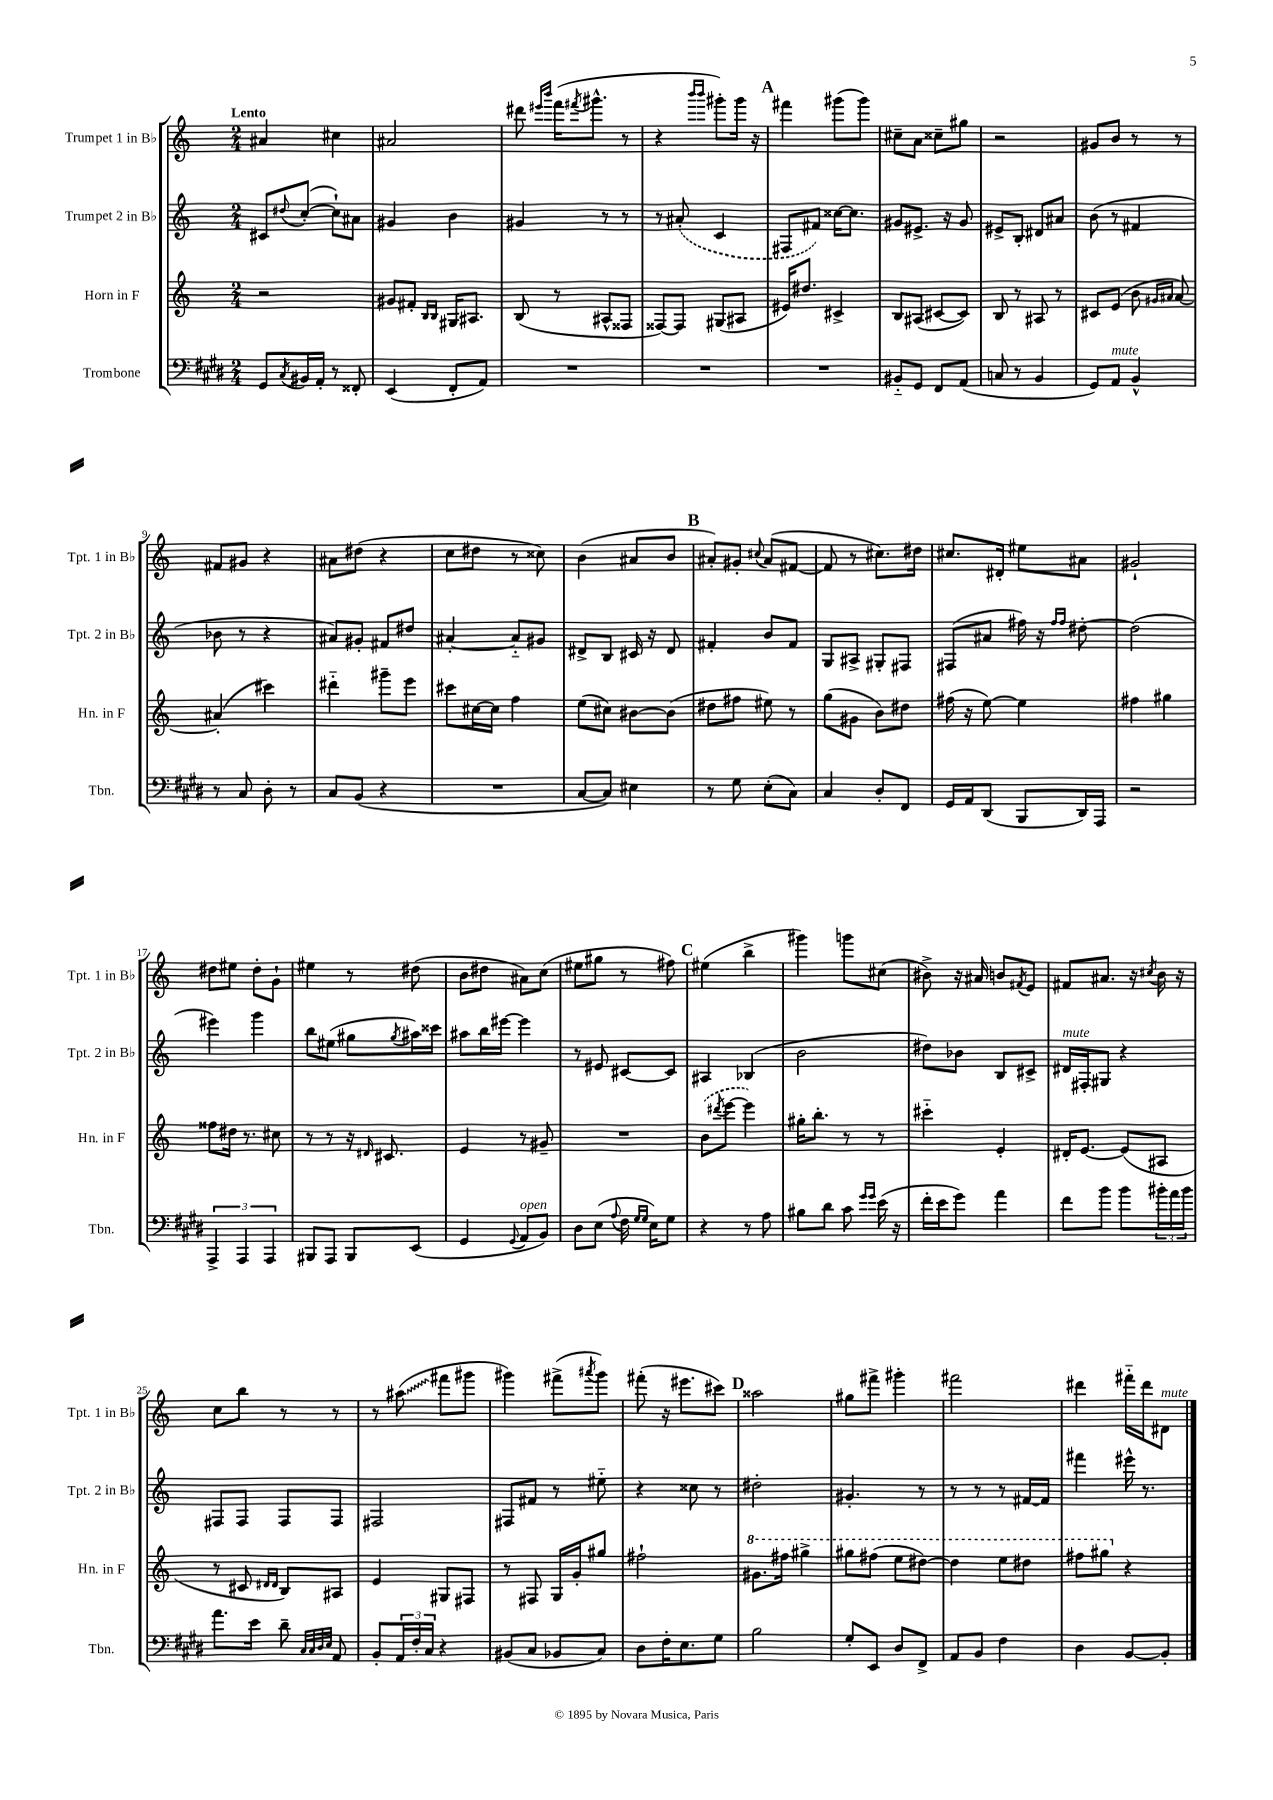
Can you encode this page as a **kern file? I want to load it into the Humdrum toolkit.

**kern	**kern	**kern	**kern
*staff4	*staff3	*staff2	*staff1
*clefF4	*clefG2	*clefG2	*clefG2
*k[f#c#g#d#]	*k[]	*k[]	*k[]
*M2/4	*M2/4	*M2/4	*M2/4
8GG#/L	2r	8c#/L	4a#/
8qC#/	.	8qqdd#/	.
16BB#/L	.	([8cc'/J	.
16AA'/JJ	.	.	.
8r	.	8cc`\]L)	4cc#\
8FF##'/	.	8a#\J	.
=	=	=	=
(4EE/	8g#/L	4g#/	2a#/
.	8f#'/J	.	.
.	16qqB/LL	.	.
.	16qqB/JJ	.	.
8FF#'/L	16G#/LK	4b\	.
.	8.A#/J	.	.
8AA/J)	.	.	.
=	=	=	=
2r	(8B/	4g#/	8ddd#\
.	.	.	16qqeee#/LL
.	.	.	16qqbbb/JJ
.	8r	.	(16fff\LK
.	.	.	8qfff#/
.	.	.	8.ggg#^^\J
.	8A#^^/L	8r	.
.	8F##/J	8r	8r
=	=	=	=
2r	[8F##/L)	8r	4r
.	8F##/]J	(8a#'/	.
.	.	.	16qqbbb/LL
.	.	.	16qqbbb/JJ
.	(8G#/L	4c/	8ggg#'\L)
.	8A#/J	.	16ggg#\Jk
.	.	.	16r
=	=	=	=
2r	16e#/LK)	8F#/L	4fff#\
.	8.dd#/J	.	.
.	.	8f#/J)	.
.	4c#^/	[16cc##\LK	(8ggg#\L
.	.	8.cc##\]J	.
.	.	.	8ggg#\J)
=	=	=	=
8BB#'~/L	8B/L	8g#/L	8cc#~\L
8GG#/J	(8A#/J	8.e#^/J	8a\J
8FF#/L	[8c#/L	.	8cc##~\L
.	.	16r	.
(8AA/J	8c#/]J)	8g#/	8gg#\J
=	=	=	=
8C/	8B/	8e#^/L	2r
8r	8r	8B'/J	.
4BB/	8A#/	8d#/L	.
.	8r	8a#/J	.
=	=	=	=
8GG#/L)	8c#/L	(8b\	8g#/L
8AA/J	(8e/J	8r	8b/J
4BB^^/	8b\	4f#/	8r
.	16qqg#/LL	.	.
.	16qqa#/JJ	.	.
.	[8a#/)	.	8r
=	=	=	=
8r	(4a#'/]	8b-\	8f#/L
8C#/	.	8r	8g#/J
8D#'\	4ccc#\)	4r	4r
8r	.	.	.
=	=	=	=
8C#/L	4ddd#'~\	8a#/L)	8a#\L
(8BB/J	.	8g#'/J	(8dd#\J
4r	8ggg#~\L	8f#/L	4r
.	8eee\J	8dd#/J	.
=	=	=	=
2r	8ccc#\L	[4a#'/	8cc\L
.	[16cc#\L	.	8dd#\J
.	16cc#\]JJ	.	.
.	4ff\	8a#'~/]L	8r
.	.	8g#/J	8cc##\)
=	=	=	=
[8C#/L	(8ee\L	8d#^/L	(4b\
8C#/]J)	8cc#\J)	8B/J	.
4E#\	[8b#\L	16c#/	8a#/L
.	.	16r	.
.	(8b#\]J	8d#/	8b/J
=	=	=	=
8r	8dd#\L	4f#'/	8a#'/L)
8G#\	8ff#\J	.	8g#'/J
.	.	.	8qqcc#/
(8E'\L	8ee#\)	8b/L	(8a#/L
8C#\J)	8r	8f#/J	[8f#/J
=	=	=	=
4C#/	(8gg\L	8G/L	8f#/]
.	8g#\J	8A#^/J	8r
8D#'/L	8b\L)	8G#'/L	8.cc#\L)
8FF#/J	8dd#\J	8F#/J	.
.	.	.	16dd#\Jk
=	=	=	=
16GG#/LL	(16ff#\	(8F#/L	8.cc#/L
16AA/J	16r	.	.
(8DD#/J	[8ee\)	8a#/J	.
.	.	.	16d#'/Jk
8BBB/L	4ee\]	16ff#\)	8ee#\L
.	.	16r	.
.	.	16qqff#/LL	.
.	.	16qqff#/JJ	.
16DD#/L)	.	[8dd#'\	8a#\J
16AAA/JJ	.	.	.
=	=	=	=
2r	4ff#\	(2dd#\]	2g#`/
.	4gg#\	.	.
=	=	=	=
6AAA^/	8ff##\L	4eee#\)	8dd#\L
.	16dd#\Jk	.	8ee#\J
6AAA/	.	.	.
.	8.r	.	.
.	.	4ggg\	8dd#'\L
6AAA/	.	.	.
.	8cc#\	.	8g`\J
=	=	=	=
8BBB#/L	8r	8bb\L	4ee#\
8AAA/J	8r	(8ee#\J	.
8BBB#/L	16r	8gg#\L	8r
.	16qqd#/	.	.
.	8.c#/	.	.
.	.	8qgg#/	.
(8EE/J	.	16aa#\L)	(8dd#\
.	.	16ccc##\JJ	.
=	=	=	=
4GG#/	4e/	8aa#\L	8b\L
.	.	16bb\L	8dd#\J
.	.	[16eee#\JJ	.
8qqGG#/	.	.	.
8AA/L	8r	4eee#\]	8a#\L)
8BB/J)	8g#~/	.	(8cc\J
=	=	=	=
8D#\L	2r	8r	8ee#\L
(8E\J	.	8e#/	8gg#\J
8qqA/	.	.	.
16F#\	.	[8c#/L	8r
16qqG#/LL	.	.	.
16qqG#/JJ	.	.	.
16E\LK)	.	.	.
8G#\J	.	8c#/]J	8ff#\)
=	=	=	=
4r	(8b\L	4A#/	(4ee#\
.	8qddd#/	.	.
.	[8eee\J	.	.
8r	4eee\])	(4B-/	4bb^\
8A\	.	.	.
=	=	=	=
8B#\L	16gg#'\LK	2b\	4ggg#\)
.	8.bb'\J	.	.
8d#\J	.	.	.
8c#\	8r	.	8ggg\L
16qqg#/LL	.	.	.
16qqg#/JJ	.	.	.
(16e\	8r	.	(8cc#\J
16r	.	.	.
=	=	=	=
16f#'\LL	4ccc#'~\	8dd#\L)	8b#^\)
16e\J	.	.	.
8g#\J)	.	8b-\J	16r
.	.	.	16a#/
4a\	4e'/	8B/L	8b/L
.	.	.	8qf#/
.	.	8c#^/J	8e/J
=	=	=	=
8f#\L	16d#'/LK	16d#/LL	8f#/L
.	[8.e/J	16F#'/J	.
8b\J	.	8G#/J	8.a#/J
8b\L	(8e/]L	4r	.
.	.	.	16r
.	.	.	8qcc#/
24b#'\L	8A#/J	.	16b\
24a\	.	.	.
.	.	.	16r
24b#\JJ	.	.	.
=	=	=	=
8.a\L	8r	8F#/L	8cc\L
.	8c#/	8F#/J	8bb\J
16e\Jk	.	.	.
.	16qqd#/LL	.	.
.	16qqd#/JJ	.	.
8d#~\	8B/L)	8F#/L	8r
32qqC#/LLL	.	.	.
32qqC#/	.	.	.
32qqD#/	.	.	.
32qqE/JJJ	.	.	.
8AA/	8A#/J	8F#/J	8r
=	=	=	=
8BB'/L	4e/	2F#/	8r
24AA/L	.	.	(8aa#\
24F#'/	.	.	.
24C#/JJ	.	.	.
4r	8G#/L	.	8fff#\L
.	8F#/J	.	8ggg#\J
=	=	=	=
(8BB#/L	8r	8F#/L	4ggg#\)
8C#/J	8F#/	8f#/J	.
8BB-/L	16G/LL	8r	(8fff#^\L
.	16g'/J	.	.
.	.	.	8qaaa#/
8C#/J)	8gg#/J	8ee#'~\	8ggg#\J)
=	=	=	=
8D#\L	2ff#`\	4r	(8fff#'\
16F#'\K	.	.	16r
8.E\	.	.	8.eee#\L
.	.	8cc##\	.
8G#\J	.	8r	8ccc#\J)
=	=	=	=
2B\	8.gg#\L	2dd#'\	2aa##\
.	16fff#\Jk	.	.
.	4ggg#^\	.	.
=	=	=	=
8G#'/L	8ggg#\L	4.g#'/	8gg#\L
8EE/J	(8fff#\J	.	8fff#^\J
8D#/L	8eee\L	.	4ggg#'\
8FF#^/J	[8ddd#\J)	8r	.
=	=	=	=
8AA/L	4ddd#\]	8r	2fff#\
8BB/J	.	8r	.
4F#\	8eee\L	8r	.
.	8ddd#\J	[16f#/LL	.
.	.	16f#/]JJ	.
=	=	=	=
4D#\	8fff#\L	4fff#\	4ddd#\
.	8ggg#\J	.	.
[8BB/L	4r	16eee#^^\	16fff#'~\LL
.	.	8.r	16ddd#\J
8BB'/]J	.	.	8d#\J
==	==	==	==
*-	*-	*-	*-
